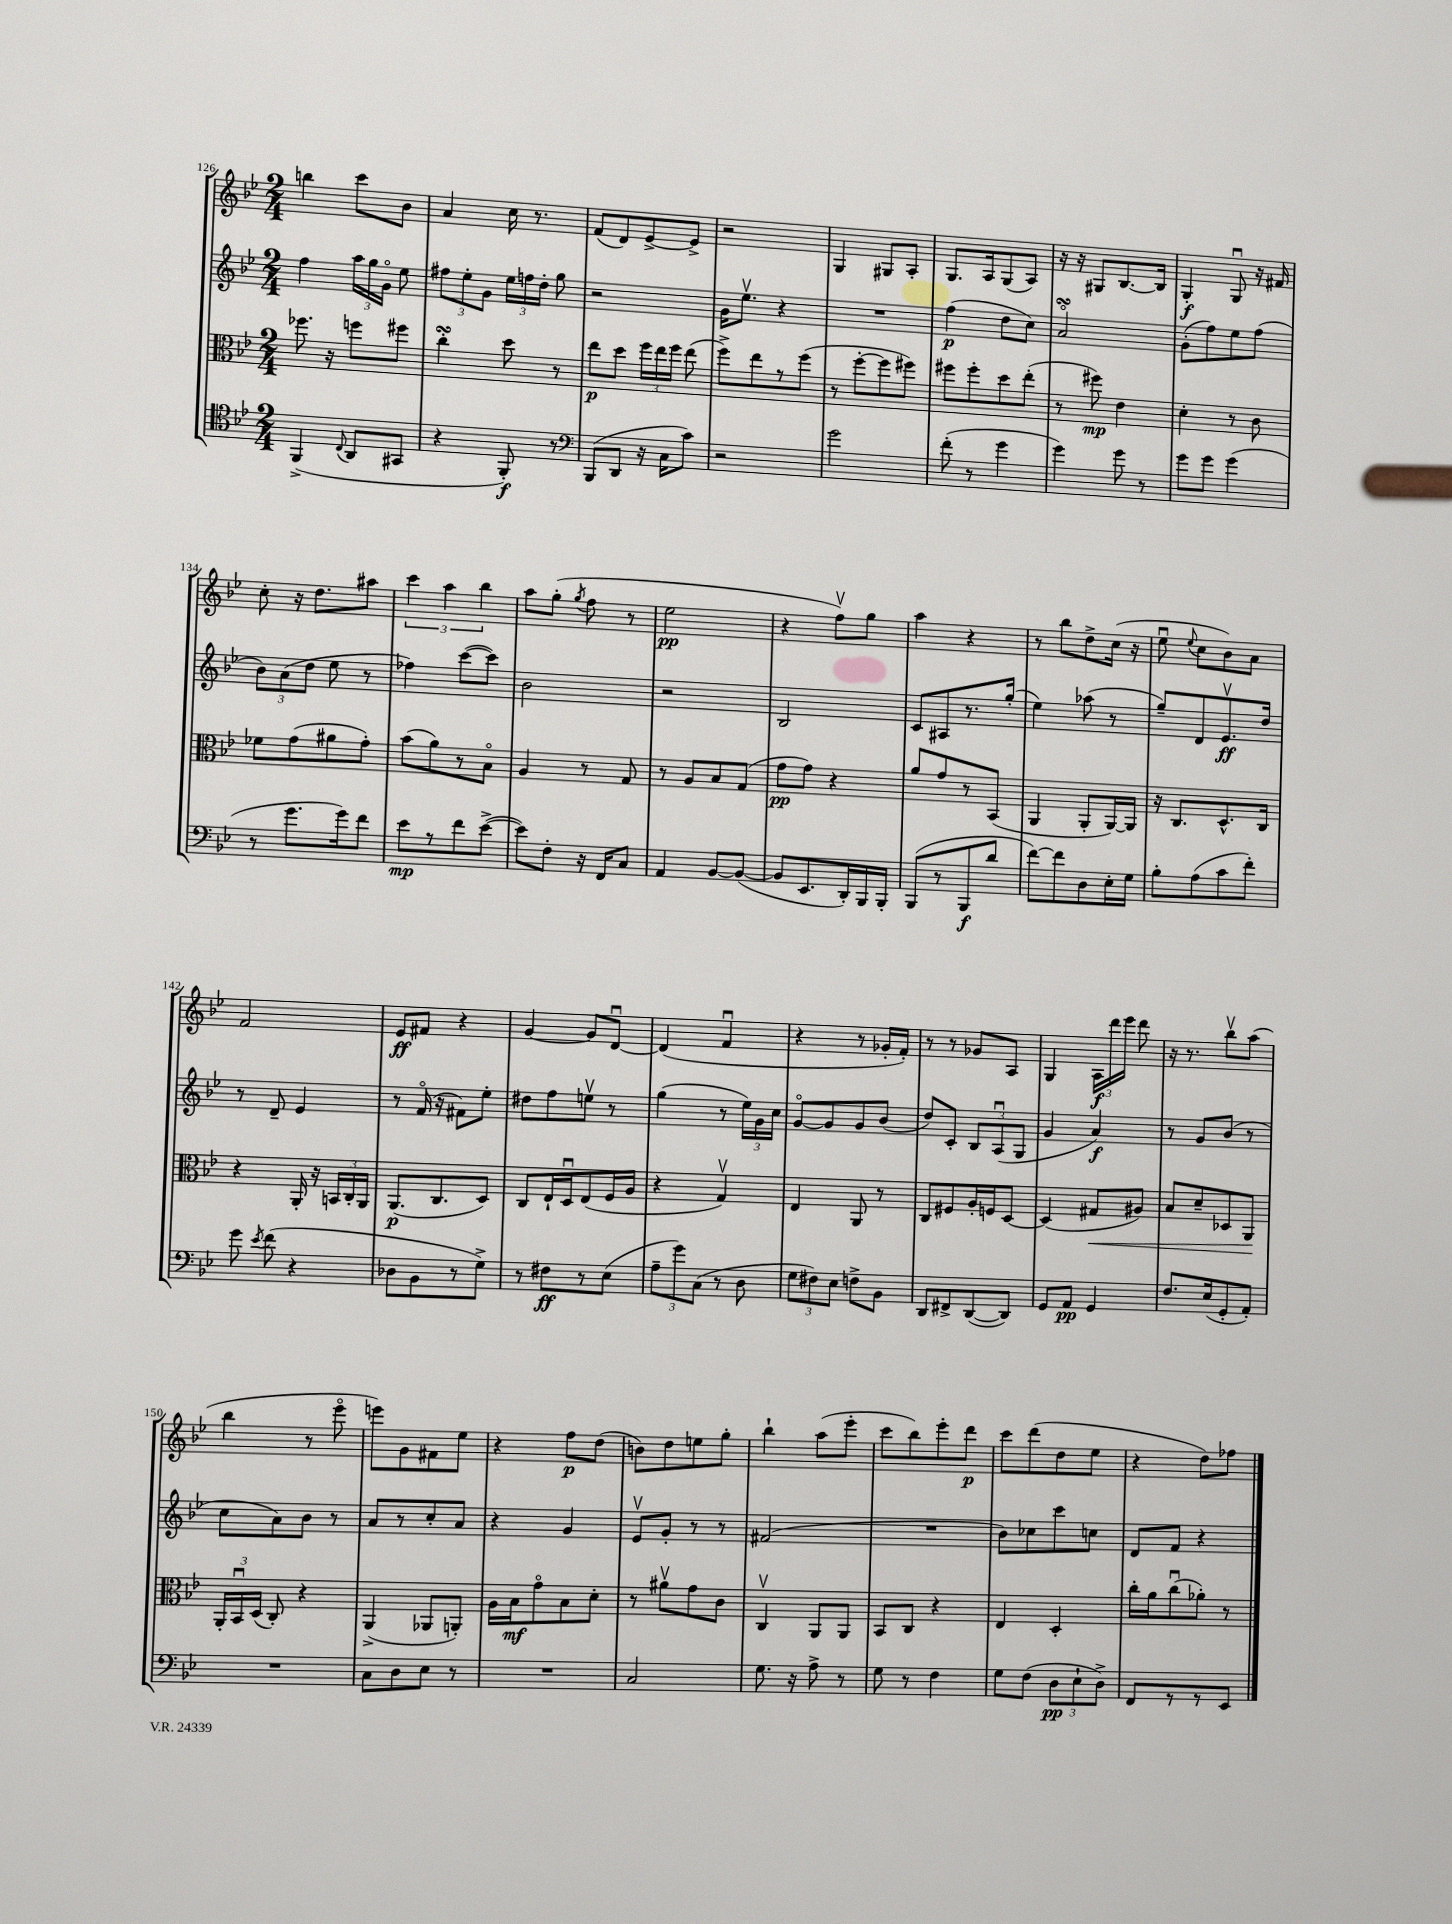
<<
\new StaffGroup <<
\new Staff = "s0" {
    \clef treble \key bes \major \numericTimeSignature \time 2/4
    \autoBeamOff b''4 c'''8[ bes'8] |
    a'4 c''16 r8. |
    f'8[( d'8) ees'8~-> ees'8]-> |
    r2 |
    g4 gis8[ a8]-. |
    g8.[ a16 g8( a8]) |
    r16 r16 gis8[ bes8.~ bes16] |
    g4-.\f g8\downbow r16 fis'16 |
    c''8-. r16 d''8.[ ais''8] |
    \tuplet 3/2 { c'''4 a''4 bes''4 } |
    a''8[ g''8]-.( \acciaccatura { g''8 } f''8 r8 |
    ees''2\pp |
    r4 f''8[\upbow) g''8] |
    a''4 r4 |
    r8 bes''8[ d''8-> c''16]( r16 |
    ees''8\downbow \appoggiatura { ees''8 } c''8[ bes'8) a'8] |
    f'2 |
    ees'8[\ff fis'8] r4 |
    g'4~ g'8[ d'8]~\downbow |
    d'4( f'4\downbow |
    r4 r8 ges'16[-. f'16]-.) |
    r8 r8 ges'8[ a8] |
    g4 \tuplet 3/2 { a16[\f d'''16 ees'''16] } d'''8 |
    r16 r8. bes''8[\upbow a''8]( |
    bes''4 r8 ees'''8\flageolet |
    e'''8[) g'8 fis'8 ees''8] |
    r4 f''8[\p d''8]( |
    b'8[) d''8 e''8 g''8]-. |
    bes''4-! a''8[( ees'''8]-. |
    c'''8[ bes''8) ees'''8-. d'''8]\p |
    c'''8[ d'''8( d''8 ees''8] |
    r4 d''8[) fes''8] \bar "|." |
}
\new Staff = "s1" {
    \clef treble \key bes \major \numericTimeSignature \time 2/4
    \autoBeamOff f''4 \tuplet 3/2 { a''16[ g''16 g'16]\flageolet } ees''8 |
    \tuplet 3/2 { fis''8[ ees''8-. g'8] } \tuplet 3/2 { ees''16[ f''16 d''16]-. } g''8 |
    r2 |
    g'16[ ees''8.]\upbow r4 |
    R2 |
    f''4\p( d''8[ c''8]) |
    a'2\flageolet\turn |
    g'8[-.( f''8) ees''8 f''8]( |
    \tuplet 3/2 { bes'8[) a'8( d''8] } ees''8 r8 |
    fes''4) c'''8[~( c'''8]) |
    bes'2 |
    r2 |
    bes2 |
    c'8[ ais8 r8. g''16]-.( |
    ees''4) aes''8( r8 |
    g''8[--) d'8 ees'8.\upbow\ff d''16] |
    r8 d'8-- ees'4 |
    r8 f'16\flageolet( r16 fis'8[) ees''8]-. |
    dis''8[ f''8 e''8]\upbow r8 |
    g''4( r8 \tuplet 3/2 { ees''16[) g'16 c''16] } |
    g'8[~\flageolet g'8 g'8 bes'8]( |
    d''8[) c'8]-. \tuplet 3/2 { bes8[ a8\downbow( g8] } |
    g'4 a'4\f) |
    r8 g'8[ bes'8]( r8 |
    c''8[ a'8) bes'8] r8 |
    a'8[ r8 c''8-. a'8] |
    r4 g'4 |
    ees'8[\upbow g'8]-. r8 r8 |
    fis'2( |
    R2 |
    bes'8[) ces''8 c'''8 c''8] |
    d'8[ f'8] r4 \bar "|." |
}
\new Staff = "s2" {
    \clef alto \key bes \major \numericTimeSignature \time 2/4
    \autoBeamOff fes''8. r16 f''8[ fis''8] |
    c''4-.\turn d''8 r8 |
    ees''8[\p d''8] \tuplet 3/2 { f''16[ ees''16 f''16] } ees''8( |
    f''8[->) ees''8 r8 f''8]( |
    r8 f''8[~-. f''8 fis''8]) |
    fis''8[ fis''8-. d''8 ees''8]-.( |
    r8 fis''8\mp) ees'4 |
    d'4-. r8 c'8 |
    fes'8[ g'8( ais'8 g'8]-.) |
    bes'8[( a'8) r8 bes8]\flageolet |
    a4 r8 g8 |
    r8 a8[ bes8 g8]( |
    g'8[\pp g'8]) r4 |
    a'8[ g'8 r8 bes,8]( |
    a,4 a,8[-. a,16~) a,16] |
    r16 c8.[ d8.-^ c16] |
    r4 a,16-. r16 \tuplet 3/2 { b,16[ c16-. a,16] } |
    a,8.[\p( c8. d8]) |
    c8[ ees16-! d16\downbow ees8( f16 a16] |
    r4 g4\upbow) |
    ees4 a,8 r8 |
    c8[ fis8 a16-. f16 d8]~ |
    d4( gis8[\< ais8]) |
    bes8[ d'8-- des8 a,8]\! |
    \tuplet 3/2 { a,16[-. bes,16\downbow d16]( } c8-.) r4 |
    a,4->( aes,8[ a,8]-.) |
    a16[ bes16\mf g'8\flageolet bes8 d'8]-. |
    r8 ais'8[\upbow g'8 c'8] |
    c4\upbow a,8[ a,8] |
    bes,8[ c8] r4 |
    ees4 d4-. |
    c''16[-. a'16 c''8\downbow( aes'8]-.) r8 \bar "|." |
}
\new Staff = "s3" {
    \clef tenor \key bes \major \numericTimeSignature \time 2/4
    \autoBeamOff f,4->( \appoggiatura { c8 } a,8[ gis,8] |
    r4 f,8-.\f) r8 |
    \clef bass bes,,8[( d,8] r16 c16[ c'8]) |
    r2 |
    g'2 |
    f'8-.( r8 g'4 |
    g'4) g'8 r8 |
    g'8[ g'8] g'4( |
    r8 g'8.[ g'16) f'8] |
    ees'8[\mp r8 f'8 ees'8]~->( |
    ees'8[) f8]-. r16 f,16[ c8] |
    a,4 bes,8[~ bes,8]~( |
    bes,8[ ees,8. d,16-.) bes,,16 bes,,16]-. |
    bes,,8[( r8 bes,,8\f d'8] |
    f'8[~) f'8 d8 ees16-. g16] |
    bes8[-. a8( c'8 f'8]-.) |
    g'8 \acciaccatura { ees'8 } f'8( r4 |
    des8[ bes,8 r8 g8]->) |
    r8 fis8[\ff r8 ees8]( |
    \tuplet 3/2 { a8[-- g'8) c8]( } r8 d8 |
    \tuplet 3/2 { g8[ fis8) ees8] } f8[-> bes,8] |
    d,8[ fis,8-> d,8~( d,8]) |
    g,8[ a,8]\pp g,4 |
    f8.[ ees16( g,8-. a,8]-.) |
    R2 |
    c8[ d8 ees8] r8 |
    R2 |
    c2 |
    g8. r16 a8-> r8 |
    g8 r8 f4 |
    g8[ f8]( \tuplet 3/2 { d8[\pp ees8-! d8]->) } |
    f,8[ r8 r8 ees,8] \bar "|." |
}
>>
>>
\layout { \context { \Score currentBarNumber = #126 } }
